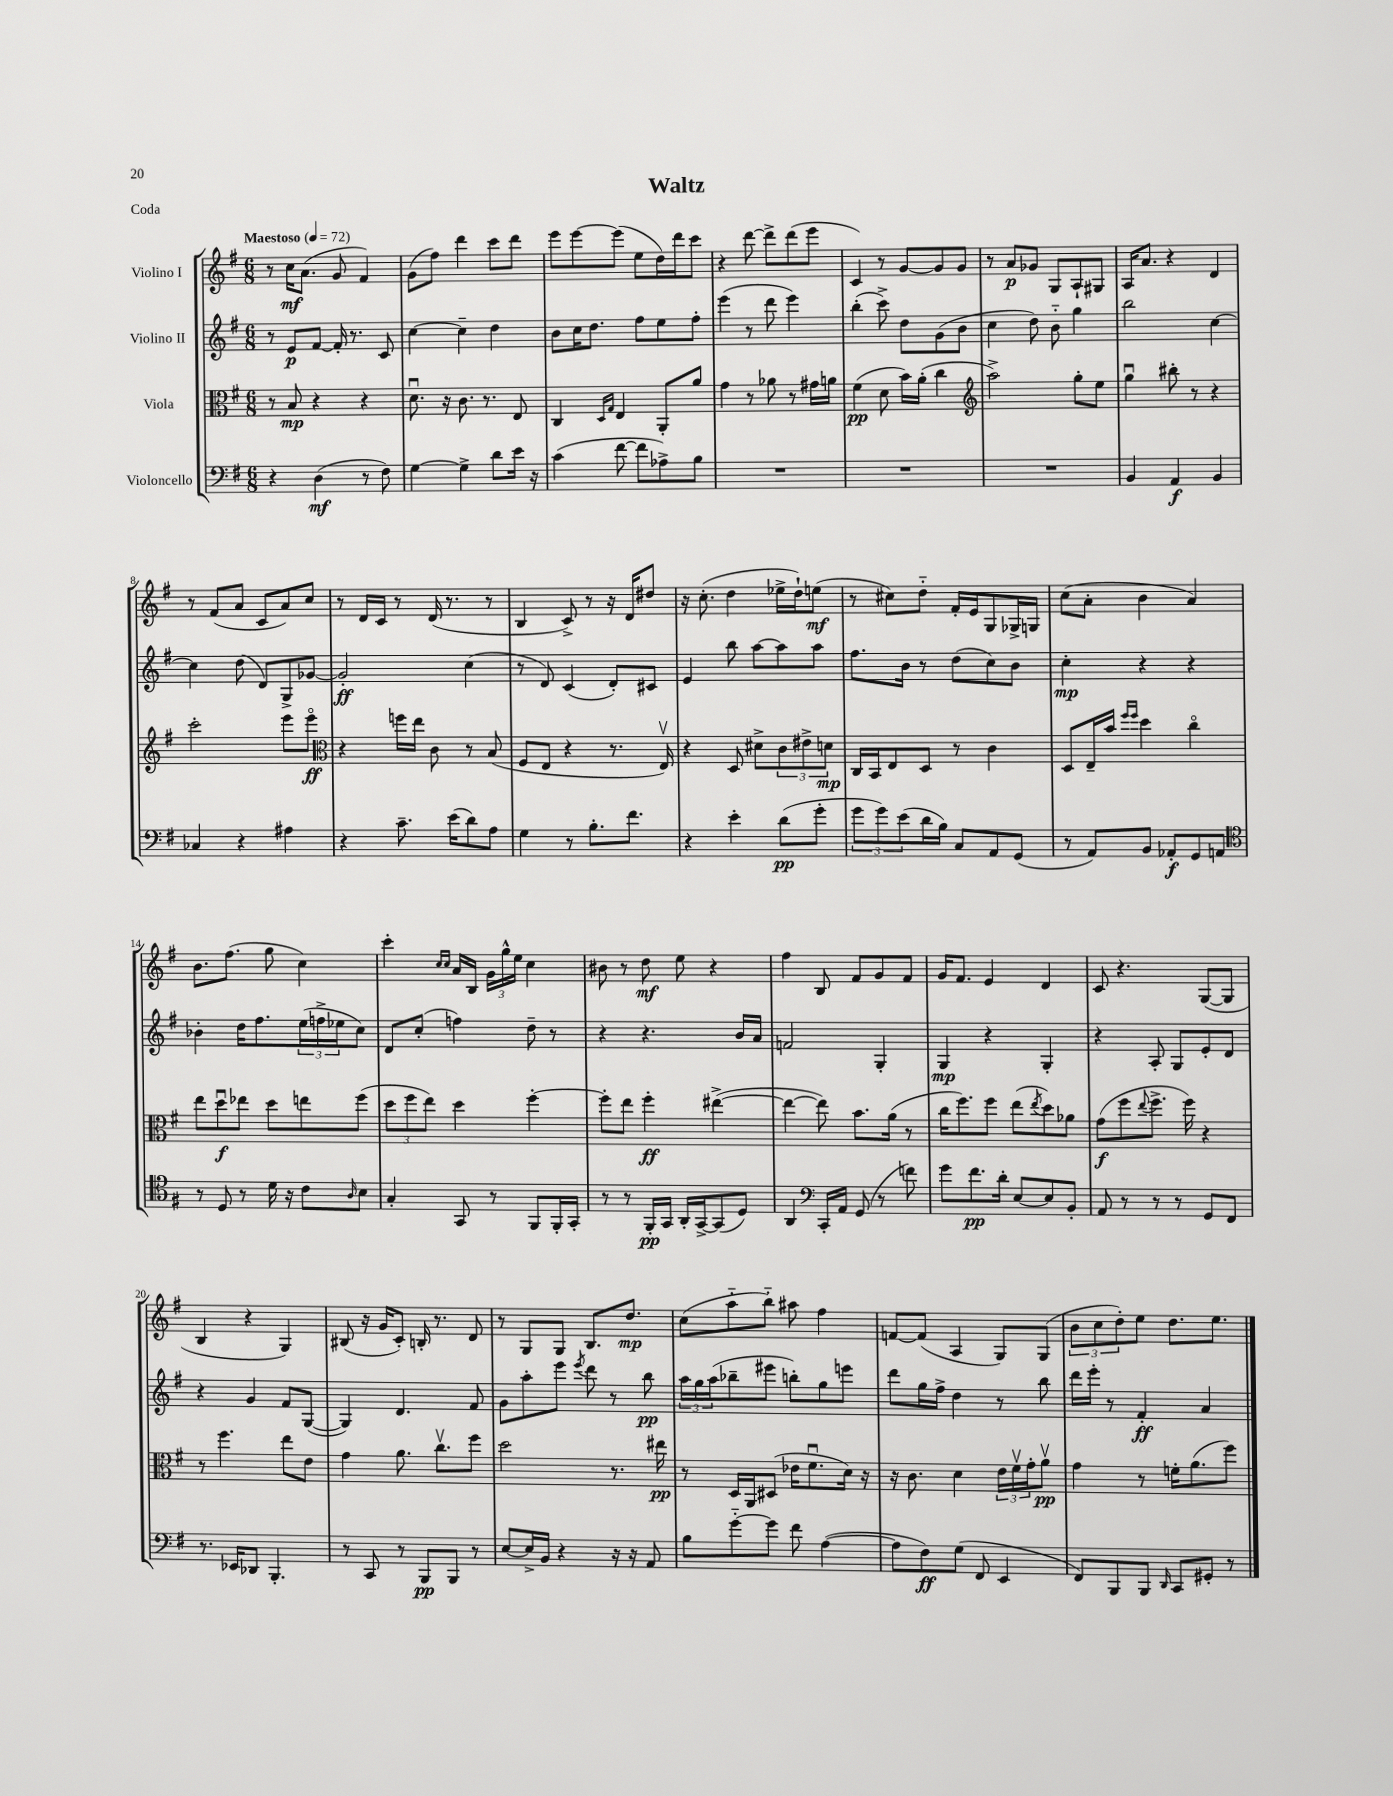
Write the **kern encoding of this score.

**kern	**dynam	**kern	**dynam	**kern	**dynam	**kern	**dynam
*part4	*part4	*part3	*part3	*part2	*part2	*part1	*part1
*staff4	*staff4	*staff3	*staff3	*staff2	*staff2	*staff1	*staff1
*I"Violoncello	*	*I"Viola	*	*I"Violino II	*	*I"Violino I	*
*clefF4	*	*clefC3	*	*clefG2	*	*clefG2	*
*k[f#]	*	*k[f#]	*	*k[f#]	*	*k[f#]	*
*M6/8	*	*M6/8	*	*M6/8	*	*M6/8	*
*MM72	*	*MM72	*	*MM72	*	*MM72	*
=1	=1	=1	=1	=1	=1	=1	=1
!	!	!	!	!	!	!LO:TX:a:B:t=Maestoso	!
4r	.	8r	.	8r	.	8r	.
.	.	8B/	mp	8e/L	p	16cc\KL	mf
.	.	.	.	.	.	(8.a\J	.
(4D\	mf	4r	.	[8f#/J	.	.	.
.	.	.	.	16f#'/]	.	8g/	.
.	.	.	.	8.r	.	.	.
8r	.	4r	.	.	.	4f#/)	.
8F#\)	.	.	.	8c/	.	.	.
=2	=2	=2	=2	=2	=2	=2	=2
[4G\	.	8.du\	.	[4cc\	.	(8g\L	.
.	.	.	.	.	.	8ff#\J)	.
.	.	16r	.	.	.	.	.
4G^\]	.	8.c\	.	4cc~\]	.	4ddd\	.
.	.	8.r	.	.	.	.	.
8d\L	.	.	.	4dd\	.	8ccc\L	.
16e\Jk	.	8E/	.	.	.	8ddd\J	.
16r	.	.	.	.	.	.	.
=3	=3	=3	=3	=3	=3	=3	=3
(4c\	.	4C/	.	8b\L	.	8eee\L	.
.	.	.	.	16cc\K	.	[8eee\	.
.	.	.	.	8.dd\J	.	.	.
.	.	16qqD/LL	.	.	.	.	.
.	.	16qqG/JJ	.	.	.	.	.
[8f#\	.	4E/	.	.	.	(8eee\J]	.
8f#\L]	.	.	.	8ff#\L	.	8ee\L	.
8A-X^\)	.	8AA'/L	.	8ee\	.	16dd\L)	.
.	.	.	.	.	.	16ddd\J	.
8B\J	.	8a/J	.	8ff#'\J	.	8ccc\J	.
=4	=4	=4	=4	=4	=4	=4	=4
2.r	.	4g\	.	(4eee\	.	4r	.
.	.	8r	.	8r	.	[8ddd\	.
.	.	8a-X\	.	8ddd\	.	8ddd^\L]	.
.	.	8r	.	4eee\)	.	(8ddd\	.
.	.	16g#X\LL	.	.	.	8eee\J	.
.	.	16an\JJ	.	.	.	.	.
=5	=5	=5	=5	=5	=5	=5	=5
2.r	.	(4f#\	pp	(4bb'\	.	4c/)	.
.	.	8d\	.	8ccc^\)	.	8r	.
.	.	16b\LL)	.	8dd\L	.	[8g/L	.
.	.	(16a'\JJ	.	.	.	.	.
.	.	4cc\	.	(8g\	.	8g/]	.
.	.	.	.	8b\J	.	8g/J	.
=6	=6	=6	=6	=6	=6	=6	=6
*	*	*clefG2	*	*	*	*	*
2.r	.	2aa^\)	.	4cc\	.	8r	.
.	.	.	.	.	.	8a/L	p
.	.	.	.	8dd\)	.	8g-X/J	.
.	.	.	.	8b\	.	8G/L	.
.	.	8gg'\L	.	4gg\	.	8A`/	.
.	.	8ee\J	.	.	.	8G#X/J	.
=7	=7	=7	=7	=7	=7	=7	=7
4BB/	.	4ggu\	.	2bb\	.	16A/KL	.
.	.	.	.	.	.	8.a/J	.
4AA/	f	8bb#X'\	.	.	.	4r	.
.	.	8r	.	.	.	.	.
4BB/	.	4r	.	[4cc\	.	4d/	.
!!LO:LB:g=z
=8	=8	=8	=8	=8	=8	=8	=8
4C-X/	.	2ccc'\	.	4cc\]	.	8r	.
.	.	.	.	.	.	(8f#/L	.
4r	.	.	.	(8dd\	.	8a/J	.
.	.	.	.	8d/L)	.	8c/L	.
4A#X\	.	8eee\L	.	8G^/	.	8a/)	.
.	.	8eee\J	ff	[8g-X/J	.	8cc/J	.
=9	=9	=9	=9	=9	=9	=9	=9
*	*	*clefC3	*	*	*	*	*
4r	.	4r	.	2g-'/]	ff	8r	.
.	.	.	.	.	.	16d/LL	.
.	.	.	.	.	.	16c/JJ	.
8.c~\	.	16ffn\LL	.	.	.	8r	.
.	.	16ee\JJ	.	.	.	.	.
.	.	8c\	.	.	.	(16d/	.
(16e\KL	.	.	.	.	.	8.r	.
8d\)	.	8r	.	(4cc\	.	.	.
8A\J	.	(8B/	.	.	.	8r	.
=10	=10	=10	=10	=10	=10	=10	=10
4G\	.	8F#/L	.	8r	.	4B/	.
.	.	8E/J	.	8d/)	.	.	.
8r	.	4r	.	(4c/	.	8c^/)	.
8.B'\L	.	.	.	.	.	8r	.
.	.	8.r	.	8d'/L)	.	16r	.
8.f#\J	.	.	.	.	.	16d/KL	.
.	.	.	.	8c#X/J	.	8dd#X/J	.
.	.	16Ev/)	.	.	.	.	.
=11	=11	=11	=11	=11	=11	=11	=11
4r	.	4r	.	4e/	.	16r	.
.	.	.	.	.	.	(8.cc'\	.
4e'\	.	8D/	.	8bb\	.	4dd\	.
.	.	8d#X^\L	.	[8aa\L	.	.	.
(8d\L	pp	12c\	.	8aa\]	.	16ee-X^\LL	.
.	.	.	.	.	.	16dd`\J)	.
.	.	12e#X^\	.	.	.	.	.
8g'\J	.	.	.	8aa\J	.	(8een\J	mf
.	.	12dn\J	mp	.	.	.	.
=12	=12	=12	=12	=12	=12	=12	=12
12g\L	.	16C/LL	.	8.ff#\L	.	8r	.
.	.	16BB/J	.	.	.	.	.
12g\)	.	.	.	.	.	.	.
.	.	8E/	.	.	.	8cc#X\L)	.
(12e\	.	.	.	.	.	.	.
.	.	.	.	16b\Jk	.	.	.
16d\L	.	8D/J	.	8r	.	8dd\J	.
16B\JJ)	.	.	.	.	.	.	.
8C/L	.	8r	.	(8dd\L	.	16f#'/LL	.
.	.	.	.	.	.	16e/J	.
8AA/	.	4c\	.	8cc\)	.	8G/	.
(8GG/J	.	.	.	8b\J	.	16G-X^/L	.
.	.	.	.	.	.	16Gn/JJ	.
=13	=13	=13	=13	=13	=13	=13	=13
8r	.	8D/L	.	4cc'\	mp	(8cc\L	.
8AA/L)	.	16E~/L	.	.	.	8a'\J	.
.	.	16b/JJ	.	.	.	.	.
.	.	16qqff#/LL	.	.	.	.	.
.	.	16qqff#/JJ	.	.	.	.	.
8BB/J	.	4dd\	.	4r	.	4b\	.
8AA-X'/L	f	.	.	.	.	.	.
8GG/	.	4cc\	.	4r	.	4a/)	.
8AAn/J	.	.	.	.	.	.	.
!!LO:LB:g=z
=14	=14	=14	=14	=14	=14	=14	=14
*clefC4	*	*	*	*	*	*	*
8r	.	8ee\L	.	4b-X'\	.	8.b\L	.
8D/	.	8ddu\	f	.	.	.	.
.	.	.	.	.	.	(8.ff#\J	.
8r	.	8ee-X\J	.	16dd\KL	.	.	.
.	.	.	.	8.ff#\	.	.	.
16d\	.	8dd\L	.	.	.	8gg\	.
16r	.	.	.	.	.	.	.
8c\L	.	8een\	.	(24ee\L	.	4cc\)	.
.	.	.	.	24ffn^\	.	.	.
.	.	.	.	24ee-X\J	.	.	.
16qqA/	.	.	.	.	.	.	.
8B\J	.	(8ff#\J	.	8cc\J)	.	.	.
=15	=15	=15	=15	=15	=15	=15	=15
4G'/	.	12dd\L	.	8d/L	.	4ccc'\	.
.	.	12ff#\	.	.	.	.	.
.	.	.	.	(8cc'/J	.	.	.
.	.	12ee\J)	.	.	.	.	.
.	.	.	.	.	.	16qqcc/LL	.
.	.	.	.	.	.	16qqcc/JJ	.
8GG/	.	4dd\	.	4ffn\)	.	16a/LL	.
.	.	.	.	.	.	16B/JJ	.
8r	.	.	.	.	.	24g\LL	.
.	.	.	.	.	.	24gg^^\	.
.	.	.	.	.	.	24ee\JJ	.
8FF#/L	.	[4ff#'\	.	8dd~\	.	4cc\	.
16FF#'/L	.	.	.	8r	.	.	.
16GG'/JJ	.	.	.	.	.	.	.
=16	=16	=16	=16	=16	=16	=16	=16
8r	.	8ff#'\L]	.	4r	.	8b#X\	.
8r	.	8ee\J	.	.	.	8r	.
16FF#'/LL	pp	4ff#'\	ff	4.r	.	8dd\	mf
16GG/JJ	.	.	.	.	.	.	.
16AA'/LL	.	.	.	.	.	8ee\	.
[16GG^/J	.	.	.	.	.	.	.
(8GG/]	.	([4ee#X^\	.	.	.	4r	.
8D/J)	.	.	.	16b/LL	.	.	.
.	.	.	.	16a/JJ	.	.	.
=17	=17	=17	=17	=17	=17	=17	=17
4AA/	.	4ee#\_	.	2fn/	.	4ff#\	.
*clefF4	*	*	*	*	*	*	*
16CC'/LL	.	8ee#\])	.	.	.	8B/	.
16AA/JJ	.	.	.	.	.	.	.
(8GG/	.	8.b\L	.	.	.	8f#/L	.
8r	.	.	.	4G'/	.	8g/	.
.	.	(16a\Jk	.	.	.	.	.
8fn\)	.	8r	.	.	.	8f#/J	.
=18	=18	=18	=18	=18	=18	=18	=18
8g\L	.	16cc\KL	.	4G/	mp	16g/KL	.
.	.	8.ff#\)	.	.	.	8.f#/J	.
8.f#\	pp	.	.	.	.	.	.
.	.	8ff#\J	.	4r	.	4e/	.
16d'\Jk	.	.	.	.	.	.	.
[8E/L	.	(8ee\L	.	.	.	.	.
.	.	8qee/	.	.	.	.	.
8E/]	.	8dd\)	.	4G'/	.	4d/	.
8BB'/J	.	8a-X\J	.	.	.	.	.
=19	=19	=19	=19	=19	=19	=19	=19
8AA/	.	(8g\L	f	4r	.	8c/	.
8r	.	8ff#\	.	.	.	4.r	.
.	.	8qqee/	.	.	.	.	.
8r	.	8.ff#^\J	.	8A'/	.	.	.
8r	.	.	.	8G/L	.	.	.
.	.	16ff#\)	.	.	.	.	.
8GG/L	.	4r	.	8e'/	.	([8G/L	.
8FF#/J	.	.	.	8d/J	.	8G/J]	.
!!LO:LB:g=z
=20	=20	=20	=20	=20	=20	=20	=20
8.r	.	8r	.	4r	.	4B/	.
.	.	4.ff#\	.	.	.	.	.
16EE-X/KL	.	.	.	.	.	.	.
8DD-X/J	.	.	.	4g/	.	4r	.
4.BBB'/	.	.	.	.	.	.	.
.	.	8ee\L	.	8f#/L	.	4G/)	.
.	.	8e\J	.	([8G/J	.	.	.
=21	=21	=21	=21	=21	=21	=21	=21
8r	.	4g\	.	4G/])	.	(8B#X/	.
8CC/	.	.	.	.	.	16r	.
.	.	.	.	.	.	16g/KL	.
8r	.	8.a\	.	4.d/	.	8c'/J)	.
8BBB/L	pp	.	.	.	.	16Bn'/	.
.	.	8.ccv\L	.	.	.	8.r	.
8BBB/J	.	.	.	.	.	.	.
8r	.	8ff#\J	.	8f#/	.	8d/	.
=22	=22	=22	=22	=22	=22	=22	=22
[8E/L	.	2dd\	.	8g\L	.	8r	.
16E^/L]	.	.	.	8aa'\	.	8G/L	.
16BB/JJ	.	.	.	.	.	.	.
4r	.	.	.	8eee\J	.	8G/J	.
.	.	.	.	8qeee/	.	.	.
.	.	.	.	8ddd\	.	8.B/L	.
16r	.	8.r	.	8r	.	.	.
16r	.	.	.	.	.	8.dd/J	mp
8AA/	.	.	.	8bb\	pp	.	.
.	.	16ee#X\	pp	.	.	.	.
=23	=23	=23	=23	=23	=23	=23	=23
8B\L	.	8r	.	24aa\LL	.	(8cc\L	.
.	.	.	.	24gg\	.	.	.
.	.	.	.	(24aa\J	.	.	.
[8g\	.	16D/LL	.	8bb-X~\	.	8aa\	.
.	.	16AA/J	.	.	.	.	.
8g\J]	.	(8D#X/J	.	8eee#X\J	.	8bb\J)	.
8f#\	.	16e-X\KL	.	8bbn'\L)	.	8aa#X\	.
.	.	8.f#u\	.	.	.	.	.
([4A\	.	.	.	8gg\	.	4ff#\	.
.	.	16d\Jk)	.	8eeen\J	.	.	.
.	.	16r	.	.	.	.	.
=24	=24	=24	=24	=24	=24	=24	=24
8A\L]	.	16r	.	8ddd\L	.	[8fn/L	.
.	.	8.c\	.	.	.	.	.
8F#\)	ff	.	.	16gg\L	.	(8f/J]	.
.	.	.	.	16ff#^\JJ	.	.	.
(8G\J	.	4d\	.	4dd\	.	4A/	.
8FF#/	.	.	.	.	.	.	.
4EE/	.	24e\LL	.	8r	.	8G/L)	.
.	.	24f#v\	.	.	.	.	.
.	.	24g'\J	.	.	.	.	.
.	.	8av\J	pp	8bb\	.	(8G/J	.
=25	=25	=25	=25	=25	=25	=25	=25
8FF#/L)	.	4g\	.	16ddd\LL	.	12b\L	.
.	.	.	.	16eee'\JJ	.	.	.
.	.	.	.	.	.	12cc\	.
8BBB/	.	.	.	8r	.	.	.
.	.	.	.	.	.	12dd'\)	.
8BBB/J	.	8r	.	4f#'/	ff	8ee\J	.
16qqDD/	.	.	.	.	.	.	.
8CC/L	.	16fn'\KL	.	.	.	8.dd\L	.
.	.	(8.a\	.	.	.	.	.
8GG#X'/J	.	.	.	4a/	.	.	.
.	.	.	.	.	.	8.ee\J	.
8r	.	8ff#\J)	.	.	.	.	.
==	==	==	==	==	==	==	==
*-	*-	*-	*-	*-	*-	*-	*-
